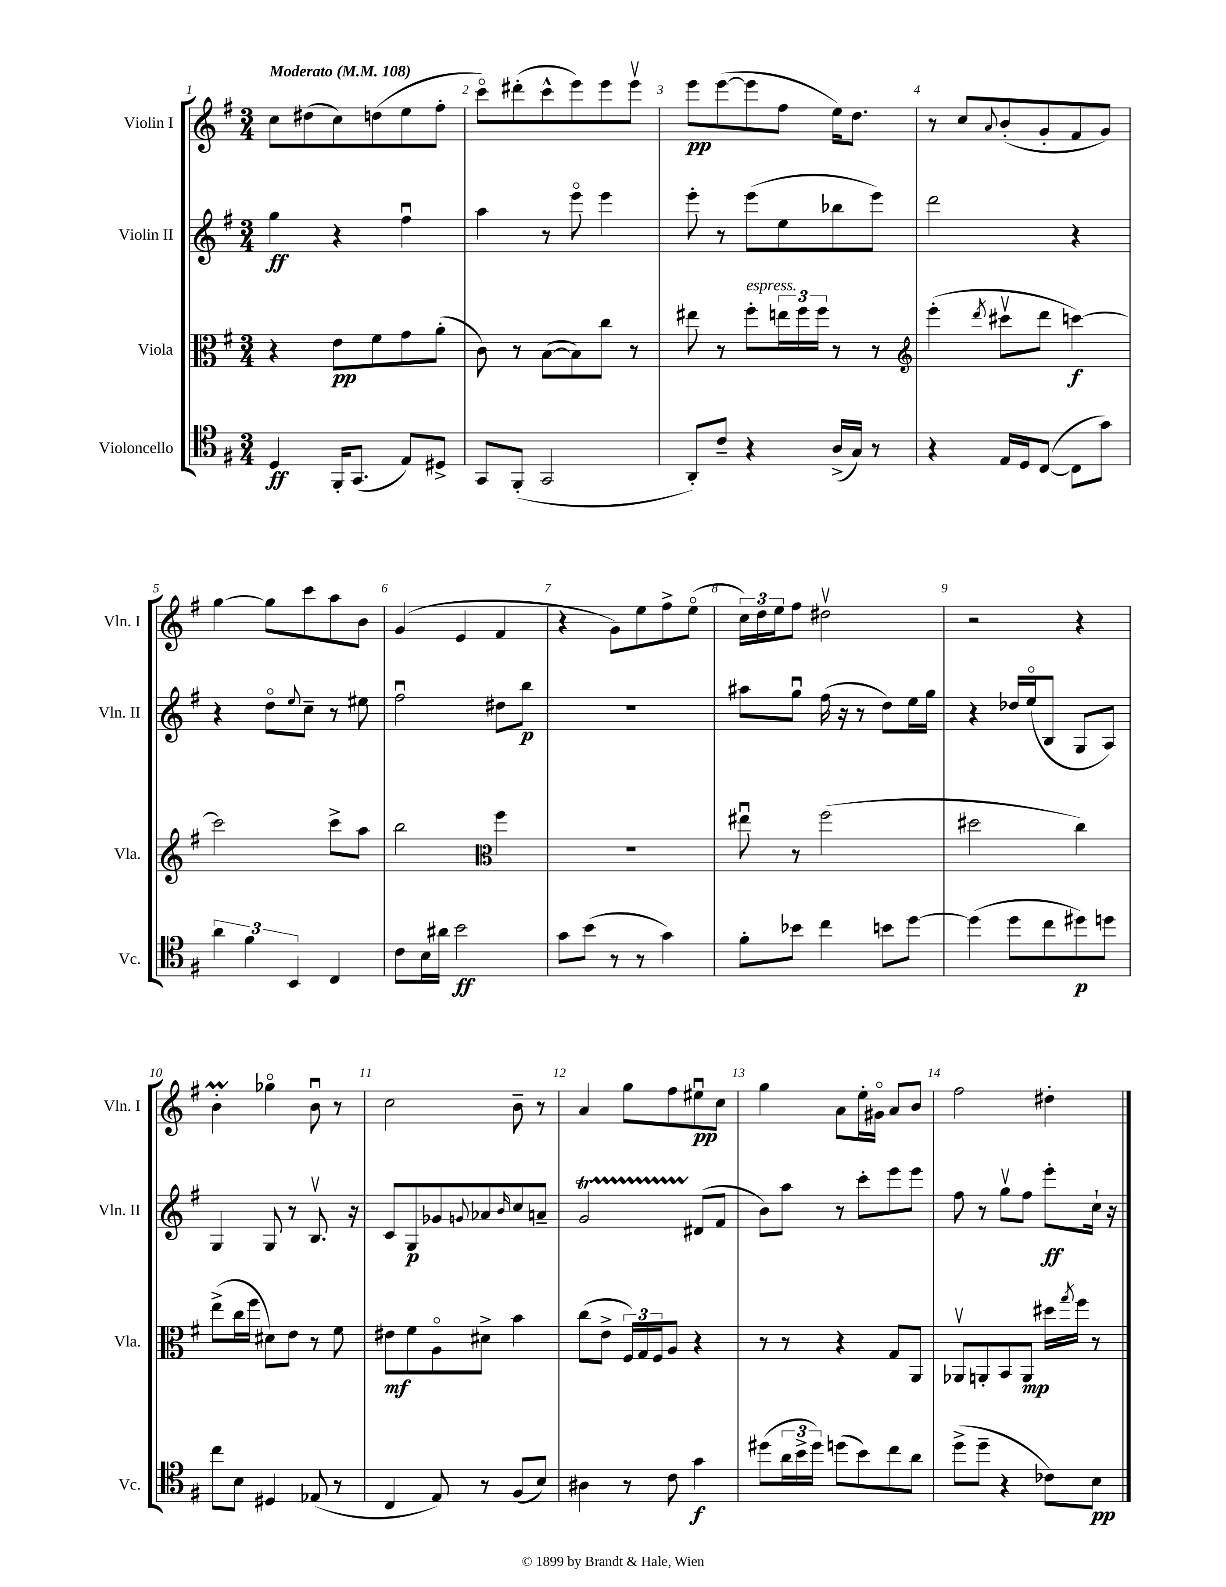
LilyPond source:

<<
\new StaffGroup <<
\new Staff = "s0" \with { instrumentName = "Violin I" shortInstrumentName = "Vln. I" } {
    \clef treble \key g \major \numericTimeSignature \time 3/4 \tempo "Moderato" 4 = 108
    c''8 dis''8( c''8) d''8( e''8 fis''8-. |
    c'''8\flageolet) dis'''8-.( c'''8-^ e'''8) e'''8 e'''8\upbow |
    e'''8\pp e'''8~( e'''8 fis''8 e''16) d''8. |
    r8 c''8 \appoggiatura { a'8 } b'8-.( g'8-. fis'8 g'8) |
    g''4~ g''8 c'''8 a''8 b'8 |
    g'4( e'4 fis'4 |
    r4 g'8) e''8 fis''8-> e''8\flageolet( |
    \tuplet 3/2 { c''16) d''16 e''16 } fis''8 dis''2\upbow |
    r2 r4 |
    b'4-.\prall ges''4\flageolet b'8\downbow r8 |
    c''2 b'8-- r8 |
    a'4 g''8 fis''8 eis''8\downbow\pp c''8 |
    g''4 a'8 e''16-. gis'16\flageolet a'8 b'8 |
    fis''2 dis''4-. \bar "|." |
}
\new Staff = "s1" \with { instrumentName = "Violin II" shortInstrumentName = "Vln. II" } {
    \clef treble \key g \major \numericTimeSignature \time 3/4
    g''4\ff r4 fis''4\downbow |
    a''4 r8 e'''8\flageolet e'''4 |
    e'''8-. r8 e'''8( e''8 bes''8 e'''8) |
    d'''2 r4 |
    r4 d''8\flageolet \appoggiatura { e''8 } c''8-- r8 eis''8 |
    fis''2\downbow dis''8 b''8\p |
    R2. |
    ais''8 g''8\downbow fis''16( r16 r8 d''8) e''16 g''16 |
    r4 des''16 e''16\flageolet( b8 g8 a8) |
    g4 g8 r8 b8.\upbow r16 |
    c'8 g8\p ges'8 \appoggiatura { g'8 } aes'8 \grace { b'16 } c''8 a'8-- |
    g'2\startTrillSpan dis'8\stopTrillSpan( fis'8 |
    b'8) a''8 r8 c'''8-. e'''8 e'''8 |
    fis''8 r8 g''8\upbow fis''8 e'''8-.\ff c''16-! r16 \bar "|." |
}
\new Staff = "s2" \with { instrumentName = "Viola" shortInstrumentName = "Vla." } {
    \clef alto \key g \major \numericTimeSignature \time 3/4
    r4 e'8\pp fis'8 g'8 a'8-.( |
    c'8) r8 b8~( b8) c''8 r8 |
    eis''8 r8 fis''8-.^\markup { \italic "espress." } \tuplet 3/2 { e''16 fis''16 fis''16 } r8 r8 |
    \clef treble e'''4-.( \acciaccatura { d'''8 } cis'''8\upbow d'''8 c'''4~\f) |
    c'''2 c'''8-> a''8 |
    b''2 \clef alto fis''4 |
    R2. |
    eis''8\downbow r8 fis''2( |
    dis''2 c''4) |
    e''8->( c''16 fis''16 dis'8) e'8 r8 fis'8 |
    eis'8\mf fis'8 a8\flageolet dis'8-> b'4 |
    c''8( e'8-> \tuplet 3/2 { fis16) g16 fis16 } a8 r4 |
    r8 r8 r4 g8 a,8 |
    aes,8\upbow a,8-. b,8 a,8\mp dis''16 \acciaccatura { g''8 } fis''16 r8 \bar "|." |
}
\new Staff = "s3" \with { instrumentName = "Violoncello" shortInstrumentName = "Vc." } {
    \clef tenor \key g \major \numericTimeSignature \time 3/4
    d4\ff fis,16-. g,8.( e8) dis8-> |
    g,8 fis,8-.( g,2 |
    a,8-.) c'8-- r4 a16->( g16) r8 |
    r4 e16 d16 c8~( c8 g'8) |
    \tuplet 3/2 { a'4 fis'4 b,4 } c4 |
    c'8 b16 ais'16 b'2\ff |
    g'8 b'8( r8 r8 g'4) |
    fis'8-. bes'8 c''4 b'8 d''8~ |
    d''4( d''8 c''8 dis''8\p) d''8 |
    c''8 b8 dis4 ees8( r8 |
    c4 e8) r8 fis8( b8) |
    ais4 r8 c'8 g'4\f |
    dis''8( \tuplet 3/2 { a'16 b'16-> dis''16) } d''8( b'8) c''8 a'8 |
    d''8->( d''8-- r4 ces'8) b8\pp \bar "|." |
}
>>
>>
\layout { \context { \Score \override BarNumber.break-visibility = ##(#f #t #t) barNumberVisibility = #all-bar-numbers-visible } }
